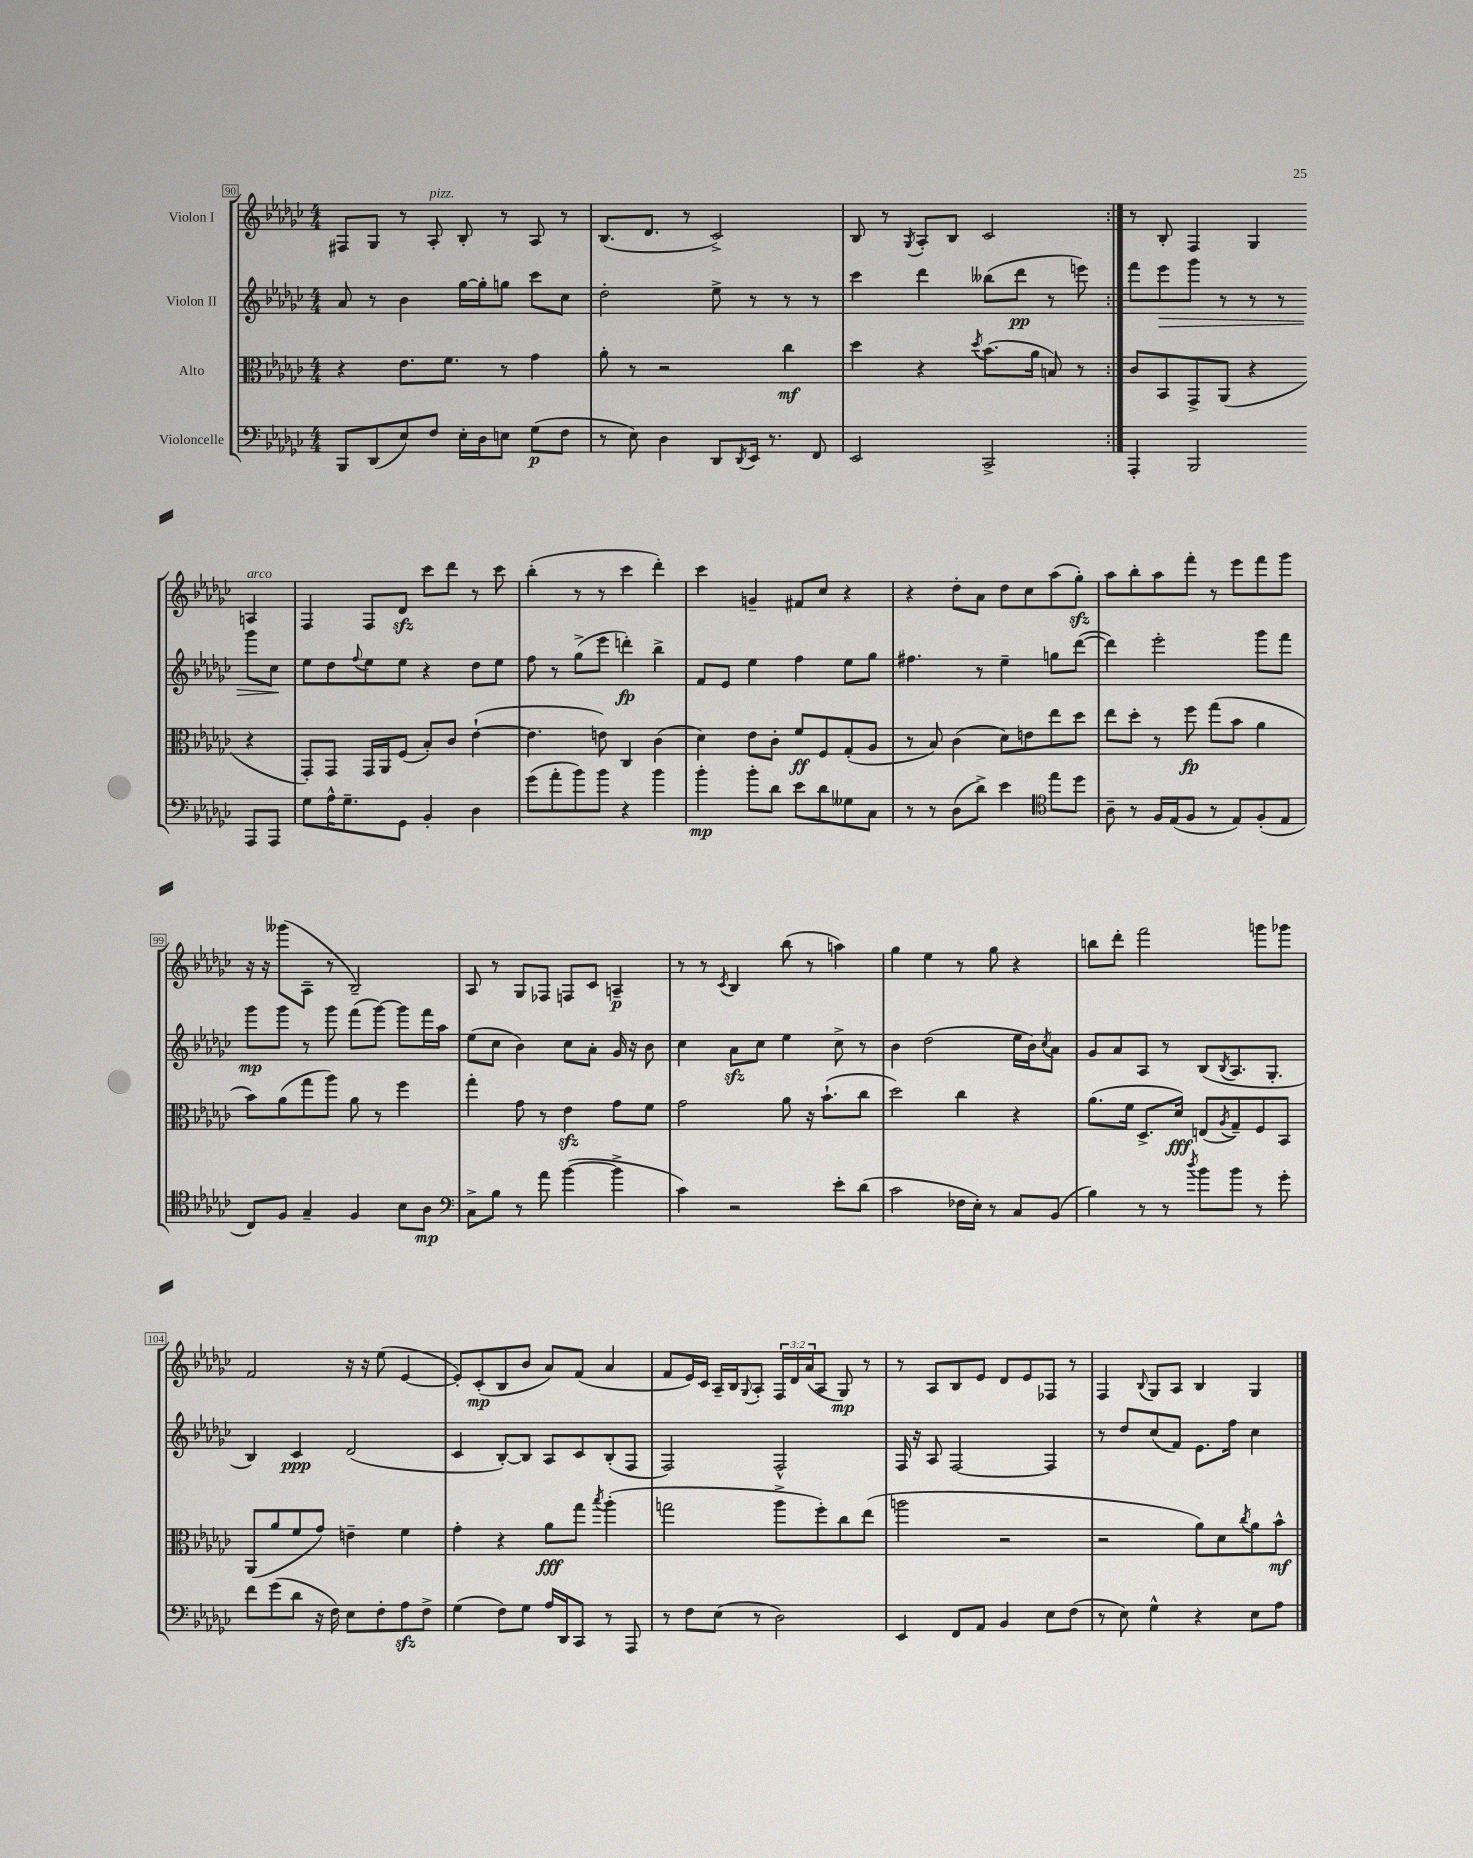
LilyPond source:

<<
\new StaffGroup <<
\new Staff = "s0" \with { instrumentName = "Violon I" } {
    \clef treble \key ges \major \numericTimeSignature \time 4/4 \override Staff.TupletNumber.text = #tuplet-number::calc-fraction-text
    \repeat volta 2 { fis8 ges8 r8 aes8-.^\markup { \italic "pizz." } bes8-. r8 aes8 r8 |
    bes8.( des'8. r8 ces'2->) |
    bes8 r8 \acciaccatura { ges8 } aes8-. bes8 ces'2 | }
    r8 bes8-. f4 ges4 a4^\markup { \italic "arco" } |
    f4 f8 des'8\sfz ces'''8 des'''8 r8 ces'''8 |
    bes''4-.( r8 r8 ces'''4 des'''4-.) |
    ces'''4 g'4-- fis'8 ces''8 r4 |
    r4 des''8-. aes'8 des''8 ces''8 aes''8( ges''8-.\sfz) |
    aes''8 bes''8-. aes''8 f'''8-. r8 ees'''8 f'''8 ges'''8 |
    r16 r16 geses'''8( aes8-- r8 bes2--) |
    aes8 r8 ges8 fes8 f8 ces'8 a4--\p |
    r8 r8 \acciaccatura { ces'8 } bes4 bes''8( r8 a''4) |
    ges''4 ees''4 r8 ges''8 r4 |
    b''8 des'''8-. f'''2 g'''8 ges'''8 |
    f'2 r16 r16 ees''8( ees'4~ |
    ees'8-.) ces'8-.\mp( bes8 bes'8 aes'8) f'8( aes'4 |
    f'8 ees'16) ces'16 aes16-- bes16 \appoggiatura { ges8 } aes8-. \tuplet 3/2 { f16 des'16 aes'16( } aes8 ges8\mp) r8 |
    r8 aes8 bes8 ees'8 des'8 ees'8 fes8 r8 |
    f4 \appoggiatura { bes8 } ges8 aes8 bes4 ges4 \bar "|." |
}
\new Staff = "s1" \with { instrumentName = "Violon II" } {
    \clef treble \key ges \major \numericTimeSignature \time 4/4
    \repeat volta 2 { aes'8 r8 bes'4 ges''16~ ges''16-. g''8 ces'''8 ces''8 |
    des''2-. ees''8-> r8 r8 r8 |
    ces'''4 des'''4 beses''8( des'''8\pp r8 e'''8) | }
    f'''8 ees'''8\> ges'''8 r8 r8 r8 ges'''8 ces''8\! |
    ees''8 des''8 \appoggiatura { f''8 } ees''8 ees''8 r4 des''8 ees''8 |
    f''8 r8 ges''8->( ees'''8 d'''4-.\fp) bes''4-> |
    f'8 ees'8 ees''4 f''4 ees''8 ges''8 |
    fis''4. r8 ees''4-- g''8 des'''8~( |
    des'''4) ees'''2-. ges'''8 f'''8 |
    ges'''8\mp ges'''8 r8 ges'''8 f'''8( ges'''8~) ges'''8 f'''16 aes''16 |
    ees''8( ces''8 bes'4) ces''8 aes'8-. ges'16 r16 bes'8 |
    ces''4 aes'8\sfz ces''8 ees''4 ces''8-> r8 |
    bes'4 des''2( ees''16 bes'16) \acciaccatura { ces''8 } aes'8 |
    ges'8 aes'8 aes8 r8 bes8( \acciaccatura { bes8 } aes8. ges8.-. |
    bes4) ces'4\ppp des'2( |
    ces'4 bes8~-.) bes8 aes8 ces'8 bes8-.( f8 |
    f2) f2-^ |
    f16 r16 aes8 f2~ f4 |
    r8 des''8 ces''8( f'8) ees'8. f''16 ces''4 \bar "|." |
}
\new Staff = "s2" \with { instrumentName = "Alto" } {
    \clef alto \key ges \major \numericTimeSignature \time 4/4
    \repeat volta 2 { r4 ees'8. f'8. r8 ges'4 |
    aes'8-. r8 r2 ces''4\mf |
    des''4 r4 \acciaccatura { des''8 } bes'8.( aes'16 b8) r8 | }
    ces'8 bes,8 ges,8-> aes,8( r4 r4 |
    ges,8-.) ges,8 ges,16 aes,16 f8( bes8-.) ces'8 ees'4~-!( |
    ees'4. e'8) ces4 ces'4( |
    des'4) ees'8 ces'8-. f'8\ff f8 ges8-.( aes8 |
    r8 bes8) ces'4( des'8) e'8 ees''8 des''8 |
    ees''8 des''8-. r8 f''8\fp ges''8( bes'8 aes'4 |
    bes'8) aes'8( ges''8 aes''8) aes'8 r8 f''4 |
    ges''4-. ges'8 r8 ees'4\sfz ges'8 f'8 |
    ges'2 aes'8 r16 bes'8.-!( ces''8 |
    des''2) ces''4 r4 |
    aes'8.( f'16 des8.-> des'16\fff) e8( \acciaccatura { aes8 } ges8--) f8 bes,8 |
    aes,8( aes'8 f'8 ges'8) e'4-- f'4 |
    ges'4-. r4 aes'8\fff ges''8 \acciaccatura { bes''8 } aes''4-.( |
    g''2 aes''8-> f''8-.) ces''8 ees''8( |
    a''2 r2 |
    r2 aes'8) des'8 \acciaccatura { ces''8 } aes'8 bes'8-^\mf \bar "|." |
}
\new Staff = "s3" \with { instrumentName = "Violoncelle" } {
    \clef bass \key ges \major \numericTimeSignature \time 4/4
    \repeat volta 2 { bes,,8 des,8( ees8) f8 ees16-. des16 e8 ges8\p( f8 |
    r8 ees8) des4 des,8 \acciaccatura { des,8 } ees,16 r8. f,8 |
    ees,2 ces,2-> | }
    aes,,4-. bes,,2 aes,,8 aes,,8 |
    ges8 aes16-^ ges8.-- ges,8 bes,4-. des4 |
    ges'8( aes'8-. bes'8) bes'8 r4 bes'4 |
    bes'4-.\mp bes'8-. des'8 ees'8 des'8 geses8 ces8 |
    r8 r8 des8( des'8->) ees'4 \clef tenor ees''8 des''8 |
    aes8-- r8 f16 ees16( f8 r8 ees8) f8-.( ees8 |
    ces8) f8 ges4-- f4 bes8 aes8\mp |
    \clef bass ces8-> bes8 r8 aes'8 bes'4~( bes'4-> |
    ces'4) r2 ees'8-. des'8( |
    ces'2 fes16 ees16-.) r8 ces8 bes,8( |
    bes4) r8 r8 \acciaccatura { des''8 } bes'8 bes'8 r8 ges'8-. |
    f'8 ges'8( des'8 r16 f16) ees8 f8-. aes8\sfz f8-> |
    ges4( f8) ges8 aes16 des,16 ces,8 r8 aes,,8 |
    r8 f8 ees8( r8 des2) |
    ees,4 f,8 aes,8 bes,4 ees8 f8( |
    r8 ees8) ges4-^ r4 ees8 aes8 \bar "|." |
}
>>
>>
\layout { \context { \Score currentBarNumber = #90 \override BarNumber.stencil = #(make-stencil-boxer 0.1 0.3 ly:text-interface::print) } }
